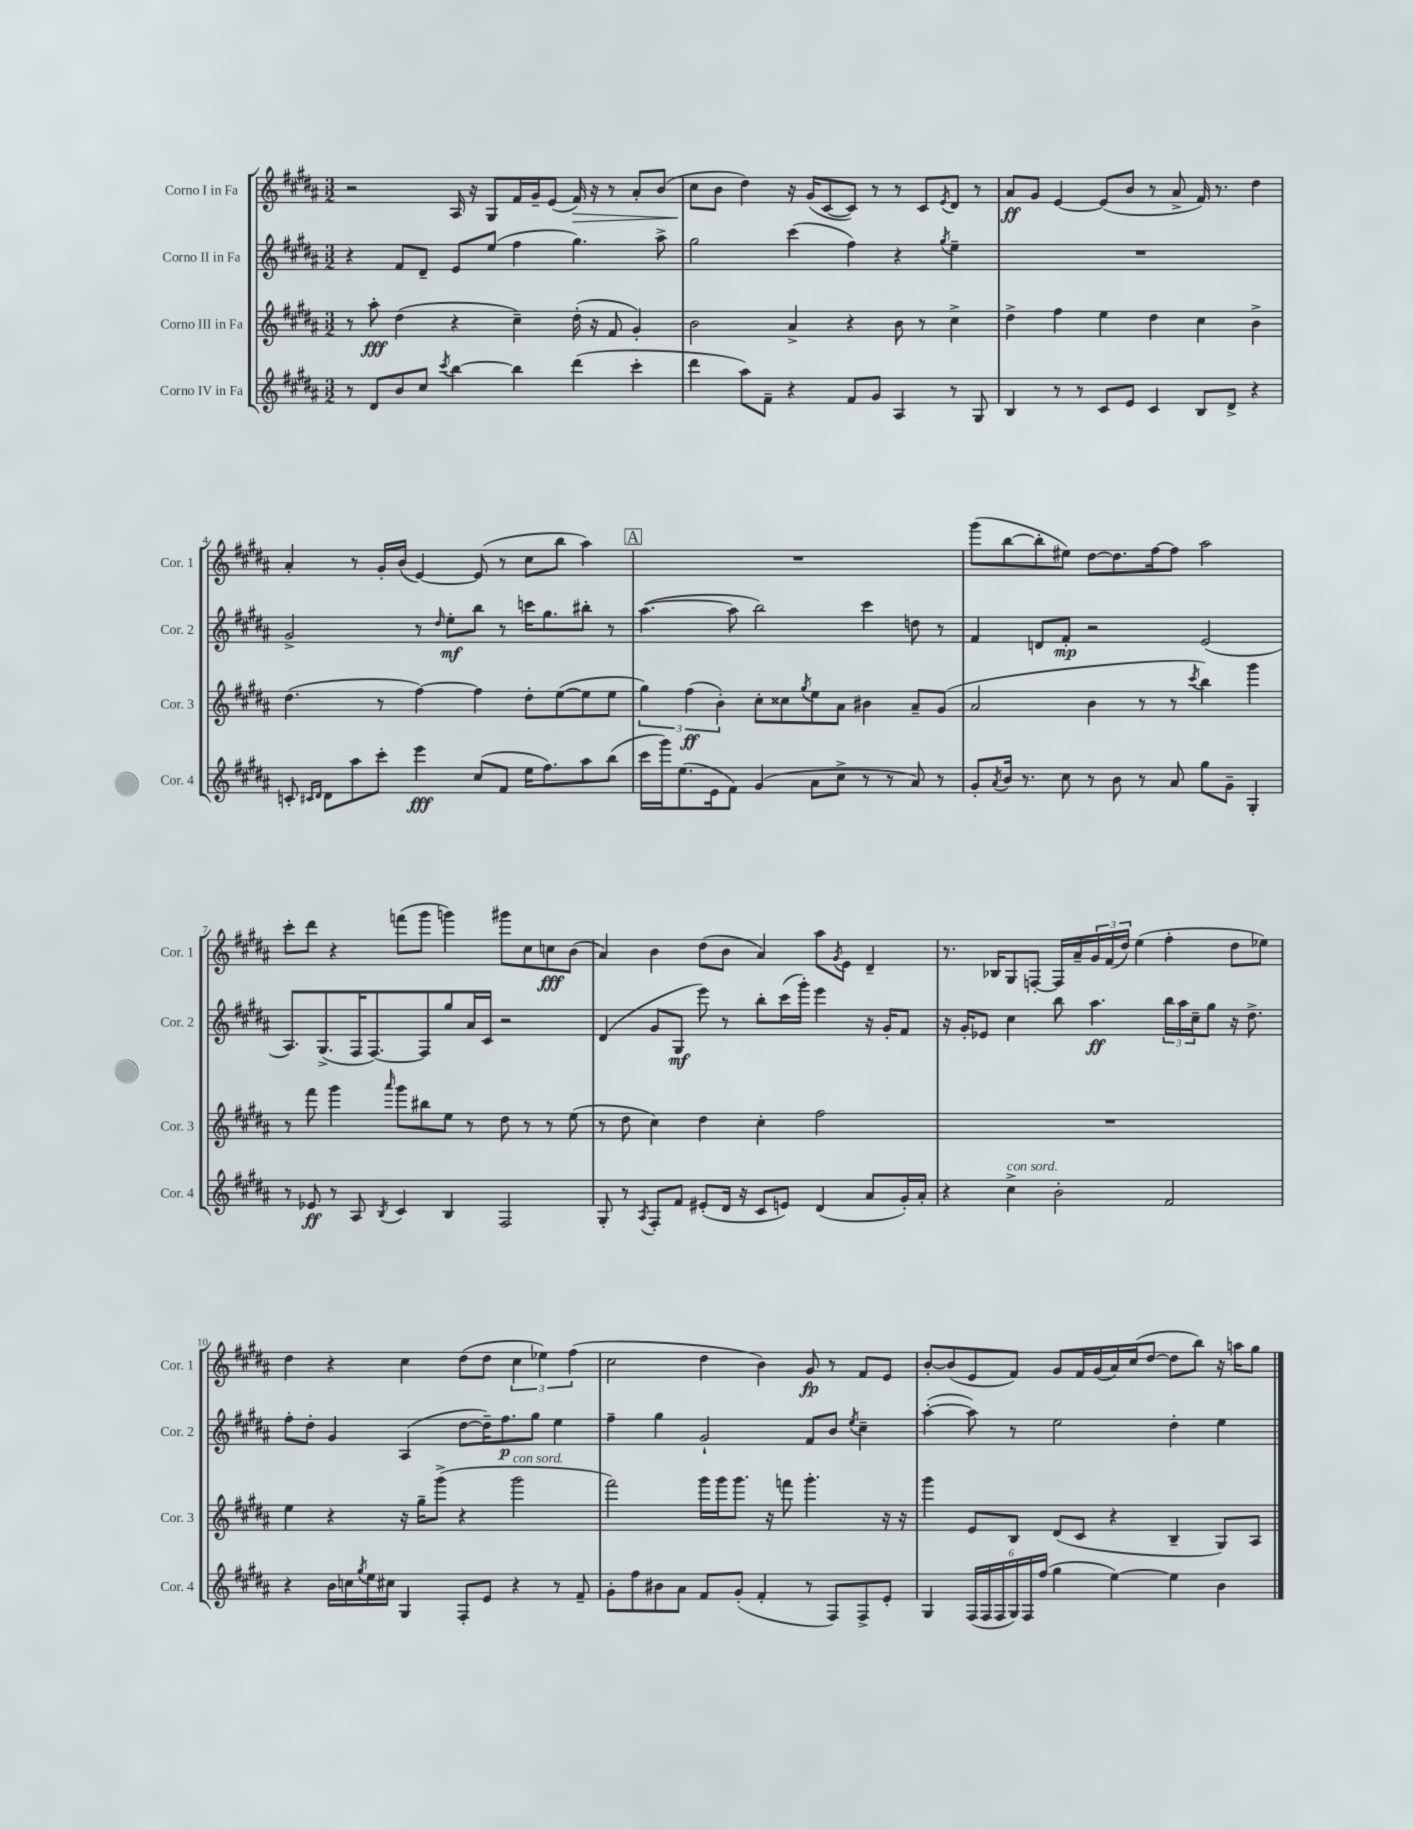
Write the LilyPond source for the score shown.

<<
\new StaffGroup <<
\new Staff = "s0" \with { instrumentName = "Corno I in Fa" shortInstrumentName = "Cor. 1" } {
    \clef treble \key b \major \numericTimeSignature \time 3/2
    r2 ais16 r16 gis8 fis'16 gis'16-- e'8( fis'16\>) r16 r8 ais'8-. b'8( |
    cis''8\! b'8 dis''4) r16 gis'16( cis'8~ cis'8) r8 r8 cis'8 \acciaccatura { e'8 } dis'8 r8 |
    ais'8\ff gis'8 e'4~ e'8( b'8 r8 ais'8-> fis'16) r8. dis''4 |
    ais'4-. r8 gis'16-. b'16( e'4~) e'8( r8 cis''8 b''8 ais''4) |
    \mark \markup { \box "A" } R1. |
    gis'''8( b''8~ b''8-. eis''8) dis''8~ dis''8. fis''16~ fis''8 ais''2 |
    cis'''8-. dis'''8 r4 f'''8( gis'''8 g'''4) gis'''8 cis''8 c''8\fff b'8( |
    ais'4) b'4 dis''8( b'8 ais'4) ais''8 \acciaccatura { gis'8 } e'8 dis'4-- |
    r8. bes16 gis8 f8~-. f16 ais'16-- \tuplet 3/2 { gis'16 fis'16( dis''16) } e''4( fis''4-. dis''8 ees''8) |
    dis''4 r4 cis''4 dis''8( dis''8 \tuplet 3/2 { cis''4 ees''4) fis''4( } |
    cis''2 dis''4 b'4) gis'8\fp r8 fis'8 e'8 |
    b'8~-. b'8( e'8 fis'8) gis'8 fis'16 gis'16( ais'16) cis''16( dis''8~ dis''8 b''8) r16 a''16 gis''8 \bar "|." |
}
\new Staff = "s1" \with { instrumentName = "Corno II in Fa" shortInstrumentName = "Cor. 2" } {
    \clef treble \key b \major \numericTimeSignature \time 3/2
    r4 fis'8 dis'8-- e'8 e''8( fis''4 gis''4.) ais''8-> |
    gis''2 cis'''4( fis''4) r4 \acciaccatura { gis''8 } e''4-- |
    R1. |
    gis'2-> r8 \grace { dis''16 } e''8-.\mf b''8 r8 c'''16 gis''8. bis''8-. r8 |
    \mark \markup { \box "A" } ais''4.~( ais''8 b''2) cis'''4 d''8 r8 |
    fis'4 d'8 fis'8-.\mp r2 e'2( |
    ais8.) gis8.->( fis16 fis8.~) fis8 gis''8 ais'16 cis'16 r2 |
    dis'4( gis'8 gis8\mf e'''8) r8 b''8-. cis'''16( gis'''16-.) e'''4 r16 gis'16-. fis'8 |
    r16 gis'16-. ees'8 cis''4 b''8 ais''4.\ff \tuplet 3/2 { b''16 ais''16 cis''16-- } gis''8 r16 dis''8.-> |
    fis''8-. dis''8-. gis'4 ais4( dis''8~ dis''16--) fis''8.\p gis''8 e''4 |
    fis''4-- gis''4 gis'2-! fis'8 b'8 \acciaccatura { e''8 } cis''4-- |
    ais''4~-.( ais''8) r8 e''2 dis''4-. e''4 \bar "|." |
}
\new Staff = "s2" \with { instrumentName = "Corno III in Fa" shortInstrumentName = "Cor. 3" } {
    \clef treble \key b \major \numericTimeSignature \time 3/2
    r8 ais''8-.\fff dis''4( r4 cis''4--) dis''16-.( r16 fis'8 gis'4-.) |
    b'2 ais'4-> r4 b'8 r8 cis''4-> |
    dis''4-> fis''4 e''4 dis''4 cis''4 b'4-> |
    dis''4.( r8 fis''4~) fis''4 dis''8-. e''8~( e''8 e''8 |
    \mark \markup { \box "A" } \tuplet 3/2 { gis''4) fis''4\ff( b'4-.) } cis''8-. cisis''8 \acciaccatura { gis''8 } e''8 ais'8 bis'4 ais'8-- gis'8( |
    ais'2 b'4 r8 r8 \acciaccatura { cis'''8 } b''4) gis'''4 |
    r8 fis'''8 gis'''4 \grace { ais'''16 } gis'''8 bis''8 e''8 r8 dis''8 r8 r8 e''8( |
    r8 dis''8 cis''4) dis''4 cis''4-. fis''2 |
    R1. |
    e''4 r4 r16 gis''16-- gis'''8->( r4 gis'''2^\markup { \italic "con sord." } |
    fis'''2) gis'''16 gis'''16 gis'''8. r16 f'''8 gis'''4.-. r16 r16 |
    gis'''4 e'8 b8 dis'8( cis'8 r4 b4-- gis8) ais8 \bar "|." |
}
\new Staff = "s3" \with { instrumentName = "Corno IV in Fa" shortInstrumentName = "Cor. 4" } {
    \clef treble \key b \major \numericTimeSignature \time 3/2
    r8 dis'8 b'8 cis''8 \acciaccatura { cis'''8 } b''4~ b''4 dis'''4( cis'''4-. |
    dis'''4 ais''8) fis'8-- r4 fis'8 gis'8 ais4 r8 gis8 |
    b4 r8 r8 cis'8 e'8 cis'4 b8 dis'8-> r4 |
    c'8-. \grace { cis'16 dis'16 } dis'8 ais''8 cis'''8-. e'''4\fff cis''8( fis'8 e''16 fis''8.) ais''8 b''8( |
    \mark \markup { \box "A" } cis'''16 gis'''16) e''8.( e'16 fis'8) gis'4( ais'8 cis''8-> r8 r8 ais'8) r8 |
    gis'8-. \acciaccatura { ais'8 } b'16 r8. cis''8 r8 b'8 r8 ais'8 gis''8 gis'8-- gis4-. |
    r8 ees'8\ff r8 ais8 \acciaccatura { b8 } cis'4 b4 fis2 |
    gis8-. r8 \acciaccatura { ais8 } fis8-. fis'8 eis'8-.( dis'16 r16 cis'8 e'8) dis'4( ais'8 gis'16-.) ais'16-. |
    r4 cis''4->^\markup { \italic "con sord." } b'2-. fis'2 |
    r4 b'16 c''16 \acciaccatura { gis''8 } e''16 cis''16 gis4 fis8-. e'8 r4 r8 fis'8-- |
    gis'8-. fis''8 bis'8 ais'8 fis'8 gis'8-.( fis'4-. r8 fis8) fis8-> e'8-. |
    gis4 \tuplet 6/4 { fis16( fis16 fis16 gis16) fis16 fis''16( } gis''4 e''4~) e''4 b'4 \bar "|." |
}
>>
>>
